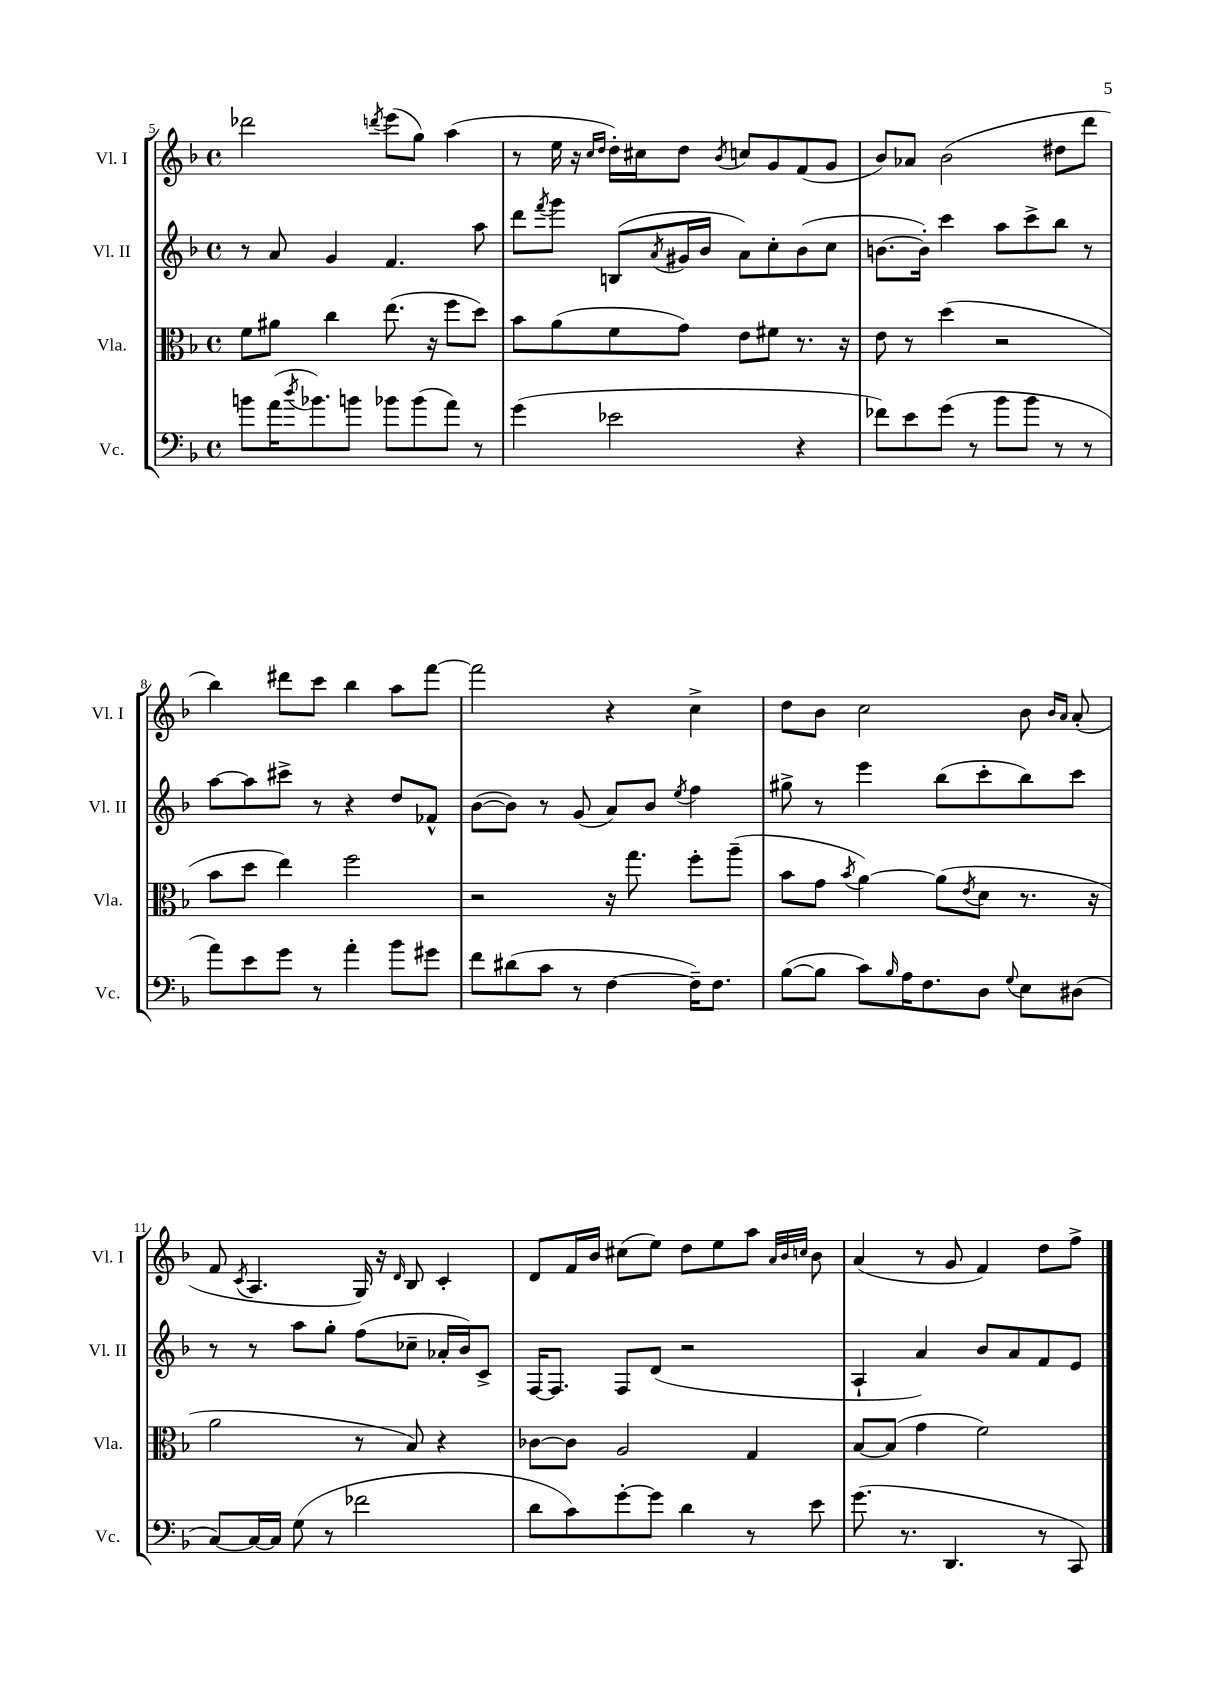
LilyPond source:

<<
\new StaffGroup <<
\new Staff = "s0" \with { instrumentName = "Vl. I" shortInstrumentName = "Vl. I" } {
    \clef treble \key f \major \defaultTimeSignature \time 4/4
    des'''2 \acciaccatura { d'''8 } e'''8( g''8) a''4( |
    r8 e''16 r16 \grace { c''16 d''16 } d''16-.) cis''16 d''8 \acciaccatura { bes'8 } c''8 g'8 f'8( g'8 |
    bes'8) aes'8 bes'2( dis''8 d'''8 |
    bes''4) dis'''8 c'''8 bes''4 a''8 f'''8~ |
    f'''2 r4 c''4-> |
    d''8 bes'8 c''2 bes'8 \grace { bes'16 a'16 } a'8-.( |
    f'8 \acciaccatura { c'8 } a4. g16) r16 \grace { d'16 } bes8 c'4-. |
    d'8 f'16 bes'16 cis''8( e''8) d''8 e''8 a''8 \grace { a'32 bes'32 c''32 } bes'8 |
    a'4( r8 g'8 f'4) d''8 f''8-> \bar "|." |
}
\new Staff = "s1" \with { instrumentName = "Vl. II" shortInstrumentName = "Vl. II" } {
    \clef treble \key f \major \defaultTimeSignature \time 4/4
    r8 a'8 g'4 f'4. a''8 |
    d'''8 \acciaccatura { f'''8 } g'''8 b8( \acciaccatura { a'8 } gis'16 bes'16 a'8) c''8-. bes'8( c''8 |
    b'8.~ b'16-.) c'''4 a''8 c'''8-> bes''8 r8 |
    a''8~ a''8 cis'''8-> r8 r4 d''8 fes'8-^ |
    bes'8~( bes'8) r8 g'8( a'8) bes'8 \acciaccatura { e''8 } f''4 |
    gis''8-> r8 e'''4 bes''8( c'''8-. bes''8) c'''8 |
    r8 r8 a''8 g''8-. f''8( ces''8-- aes'16-. bes'16) c'8-> |
    f16~ f8. f8 d'8( r2 |
    a4-! a'4) bes'8 a'8 f'8 e'8 \bar "|." |
}
\new Staff = "s2" \with { instrumentName = "Vla." shortInstrumentName = "Vla." } {
    \clef alto \key f \major \defaultTimeSignature \time 4/4
    f'8 ais'8 c''4 e''8.( r16 f''8 d''8) |
    bes'8 a'8( f'8 g'8) e'8 fis'8 r8. r16 |
    e'8 r8 d''4( r2 |
    bes'8 d''8 e''4) f''2 |
    r2 r16 g''8. f''8-. a''8--( |
    bes'8 g'8 \acciaccatura { bes'8 } a'4~) a'8( \acciaccatura { e'8 } d'8 r8. r16 |
    a'2 r8 bes8) r4 |
    ces'8~ ces'8 a2 g4 |
    bes8~ bes8( g'4 f'2) \bar "|." |
}
\new Staff = "s3" \with { instrumentName = "Vc." shortInstrumentName = "Vc." } {
    \clef bass \key f \major \defaultTimeSignature \time 4/4
    b'8 a'16( \acciaccatura { d''8 } bes'8.) b'8 bes'8 bes'8( a'8) r8 |
    g'4( ees'2 r4 |
    fes'8) e'8 g'8( r8 bes'8 bes'8 r8 r8 |
    a'8) e'8 g'8 r8 a'4-. bes'8 gis'8 |
    f'8 dis'8( c'8 r8 f4~ f16--) f8. |
    bes8~( bes8 c'8) \grace { bes16 } a16 f8. d8 \appoggiatura { g8 } e8 dis8( |
    c8~) c16~ c16 g8( r8 fes'2 |
    d'8 c'8) g'8~-. g'8 d'4 r8 e'8 |
    g'8.( r8. d,4. r8 c,8) \bar "|." |
}
>>
>>
\layout { \context { \Score currentBarNumber = #5 } }
